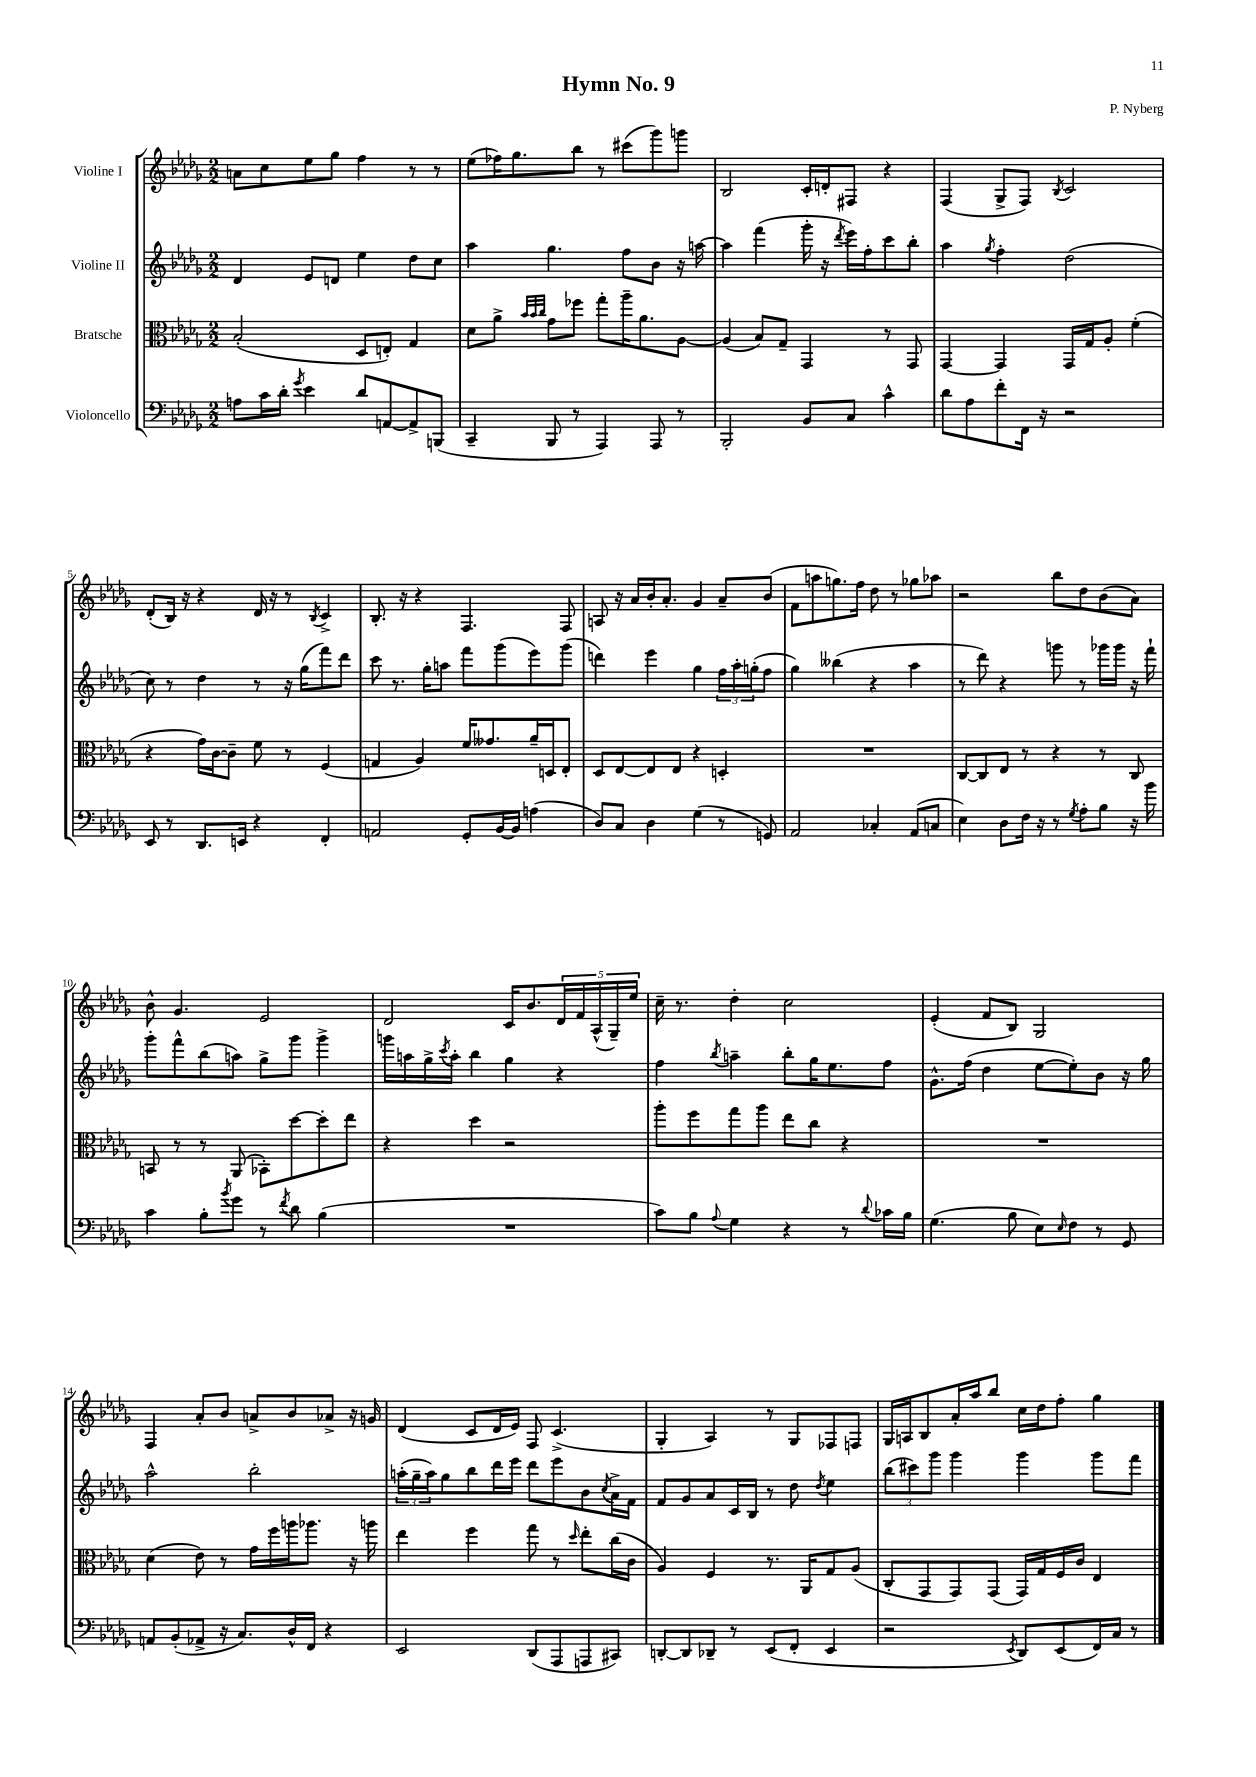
\header { title = "Hymn No. 9" composer = "P. Nyberg" }
<<
\new StaffGroup <<
\new Staff = "s0" \with { instrumentName = "Violine I" } {
    \clef treble \key des \major \numericTimeSignature \time 2/2
    a'8 c''8 ees''8 ges''8 f''4 r8 r8 |
    ees''8( fes''16) ges''8. bes''8 r8 cis'''8( ges'''8) g'''8 |
    bes2 c'16-. d'16-. fis8 r4 |
    f4( ges8-> f8) \acciaccatura { bes8 } c'2 |
    des'8-.( bes16) r16 r4 des'16 r16 r8 \acciaccatura { bes8 } c'4-> |
    bes8.-. r16 r4 f4. f8 |
    a8 r16 aes'16 bes'16-. aes'8.-. ges'4 aes'8-- bes'8( |
    f'8 a''8 g''8.) f''16 des''8 r8 ges''8 aes''8 |
    r2 bes''8 des''8 bes'8( aes'8) |
    bes'8-^ ges'4. ees'2 |
    des'2 c'16 bes'8. \tuplet 5/4 { des'16 f'16 aes16-^( ges16--) ees''16 } |
    c''16-- r8. des''4-. c''2 |
    ees'4-.( f'8 bes8) ges2 |
    f4 aes'8-. bes'8 a'8-> bes'8 aes'8-> r16 g'16 |
    des'4( c'8 des'16 ees'16) f8 c'4.->( |
    ges4-. aes4) r8 ges8 fes8 f8 |
    ges16 a16 bes8 aes'16-. aes''16 bes''8 c''16 des''16 f''8-. ges''4 \bar "|." |
}
\new Staff = "s1" \with { instrumentName = "Violine II" } {
    \clef treble \key des \major \numericTimeSignature \time 2/2
    des'4 ees'8 d'8 ees''4 des''8 c''8 |
    aes''4 ges''4. f''8 bes'8 r16 a''16~ |
    a''4 f'''4( ges'''16-. r16 \acciaccatura { des'''8 } ees'''16) f''16-. c'''8 bes''8-. |
    aes''4 \acciaccatura { ges''8 } f''4-. des''2( |
    c''8) r8 des''4 r8 r16 ges''16( f'''8) des'''8 |
    c'''8 r8. ges''16-. a''8 f'''8 ges'''8( ees'''8) ges'''8( |
    d'''4) ees'''4 ges''4 \tuplet 3/2 { f''16 aes''16-. g''16-.( } f''8 |
    ges''4) beses''4( r4 aes''4 |
    r8 des'''8) r4 g'''8 r8 ges'''16 ges'''16 r16 f'''16-! |
    ges'''8-. f'''8-^ bes''8( a''8) ges''8-> ges'''8 ges'''4-> |
    g'''16 a''16 ges''16-> \acciaccatura { c'''8 } a''16-. bes''4 ges''4 r4 |
    f''4 \acciaccatura { bes''8 } a''4-- bes''8-. ges''16 ees''8. f''8 |
    ges'8.-^ f''16( des''4 ees''8~ ees''8-.) bes'8 r16 ges''16 |
    aes''2-^ bes''2-. |
    \tuplet 3/2 { a''16-.( ges''16-- a''16) } ges''8 bes''8 des'''16 ees'''16 des'''8 ees'''8 bes'8 \acciaccatura { c''8 } aes'16-> f'16 |
    f'8 ges'8 aes'8 c'16 bes16 r8 des''8 \acciaccatura { des''8 } ees''4 |
    \tuplet 3/2 { bes''8( cis'''8) ges'''8 } ges'''4 ges'''4 ges'''8 f'''8 \bar "|." |
}
\new Staff = "s2" \with { instrumentName = "Bratsche" } {
    \clef alto \key des \major \numericTimeSignature \time 2/2
    bes2-.( des8 e8-.) ges4 |
    des'8 aes'8-> \grace { bes'32 bes'32 c''32 } ges'8 fes''8 ges''8-. aes''16-- aes'8. aes8~ |
    aes4( bes8) ges8-- ges,4 r8 ges,8 |
    ges,4~ ges,4 ges,16 ges16 aes8-. f'4-.( |
    r4 ges'16) c'16~ c'8-- f'8 r8 f4( |
    g4 aes4) f'16 geses'8. aes'16-- d16 ees8-. |
    des8 ees8~ ees8 ees8 r4 d4-. |
    R1 |
    c8~ c8 ees8 r8 r4 r8 c8 |
    b,8 r8 r8 aes,8( bes,8-.) des''8~ des''8-. ees''8 |
    r4 des''4 r2 |
    aes''8-. f''8 ges''8 aes''8 ees''8 c''8 r4 |
    R1 |
    des'4( ees'8) r8 ges'16 f''16 a''16 aes''8. r16 a''16 |
    ees''4 f''4 ges''8 r8 \grace { des''16 } ees''8-. c''16( c'16 |
    aes4) f4 r8. aes,16 ges8 aes8( |
    c8-. ges,8 ges,8) ges,8( ges,16) ges16 f16 c'16 ees4 \bar "|." |
}
\new Staff = "s3" \with { instrumentName = "Violoncello" } {
    \clef bass \key des \major \numericTimeSignature \time 2/2
    a8 c'16 des'16-. \acciaccatura { ges'8 } ees'4 des'8 a,8~ a,8-> b,,8( |
    c,4-- bes,,8 r8 aes,,4) aes,,8 r8 |
    bes,,2-. bes,8 c8 c'4-^ |
    des'8 aes8 f'8-. f,16 r16 r2 |
    ees,8 r8 des,8. e,16 r4 f,4-. |
    a,2 ges,8-. bes,16~ bes,16 a4( |
    des8) c8 des4 ges4( r8 g,8) |
    aes,2 ces4-. aes,8( c8 |
    ees4) des8 f16 r16 r8 \acciaccatura { ges8 } aes8-. bes8 r16 bes'16 |
    c'4 bes8-. \acciaccatura { bes'8 } ges'8 r8 \acciaccatura { f'8 } des'8 bes4( |
    R1 |
    c'8) bes8 \appoggiatura { aes8 } ges4 r4 r8 \appoggiatura { des'8 } ces'16 bes16 |
    ges4.( bes8 ees8) \grace { ees16 } f8 r8 ges,8 |
    a,8 bes,8-.( aes,8-> r16 c8.) des16-^ f,16 r4 |
    ees,2 des,8( aes,,8 a,,8 cis,8) |
    d,8~-. d,8 des,8-- r8 ees,8( f,8-. ees,4 |
    r2 \acciaccatura { ees,8 } des,8) ees,8( f,16) c16 r8 \bar "|." |
}
>>
>>
